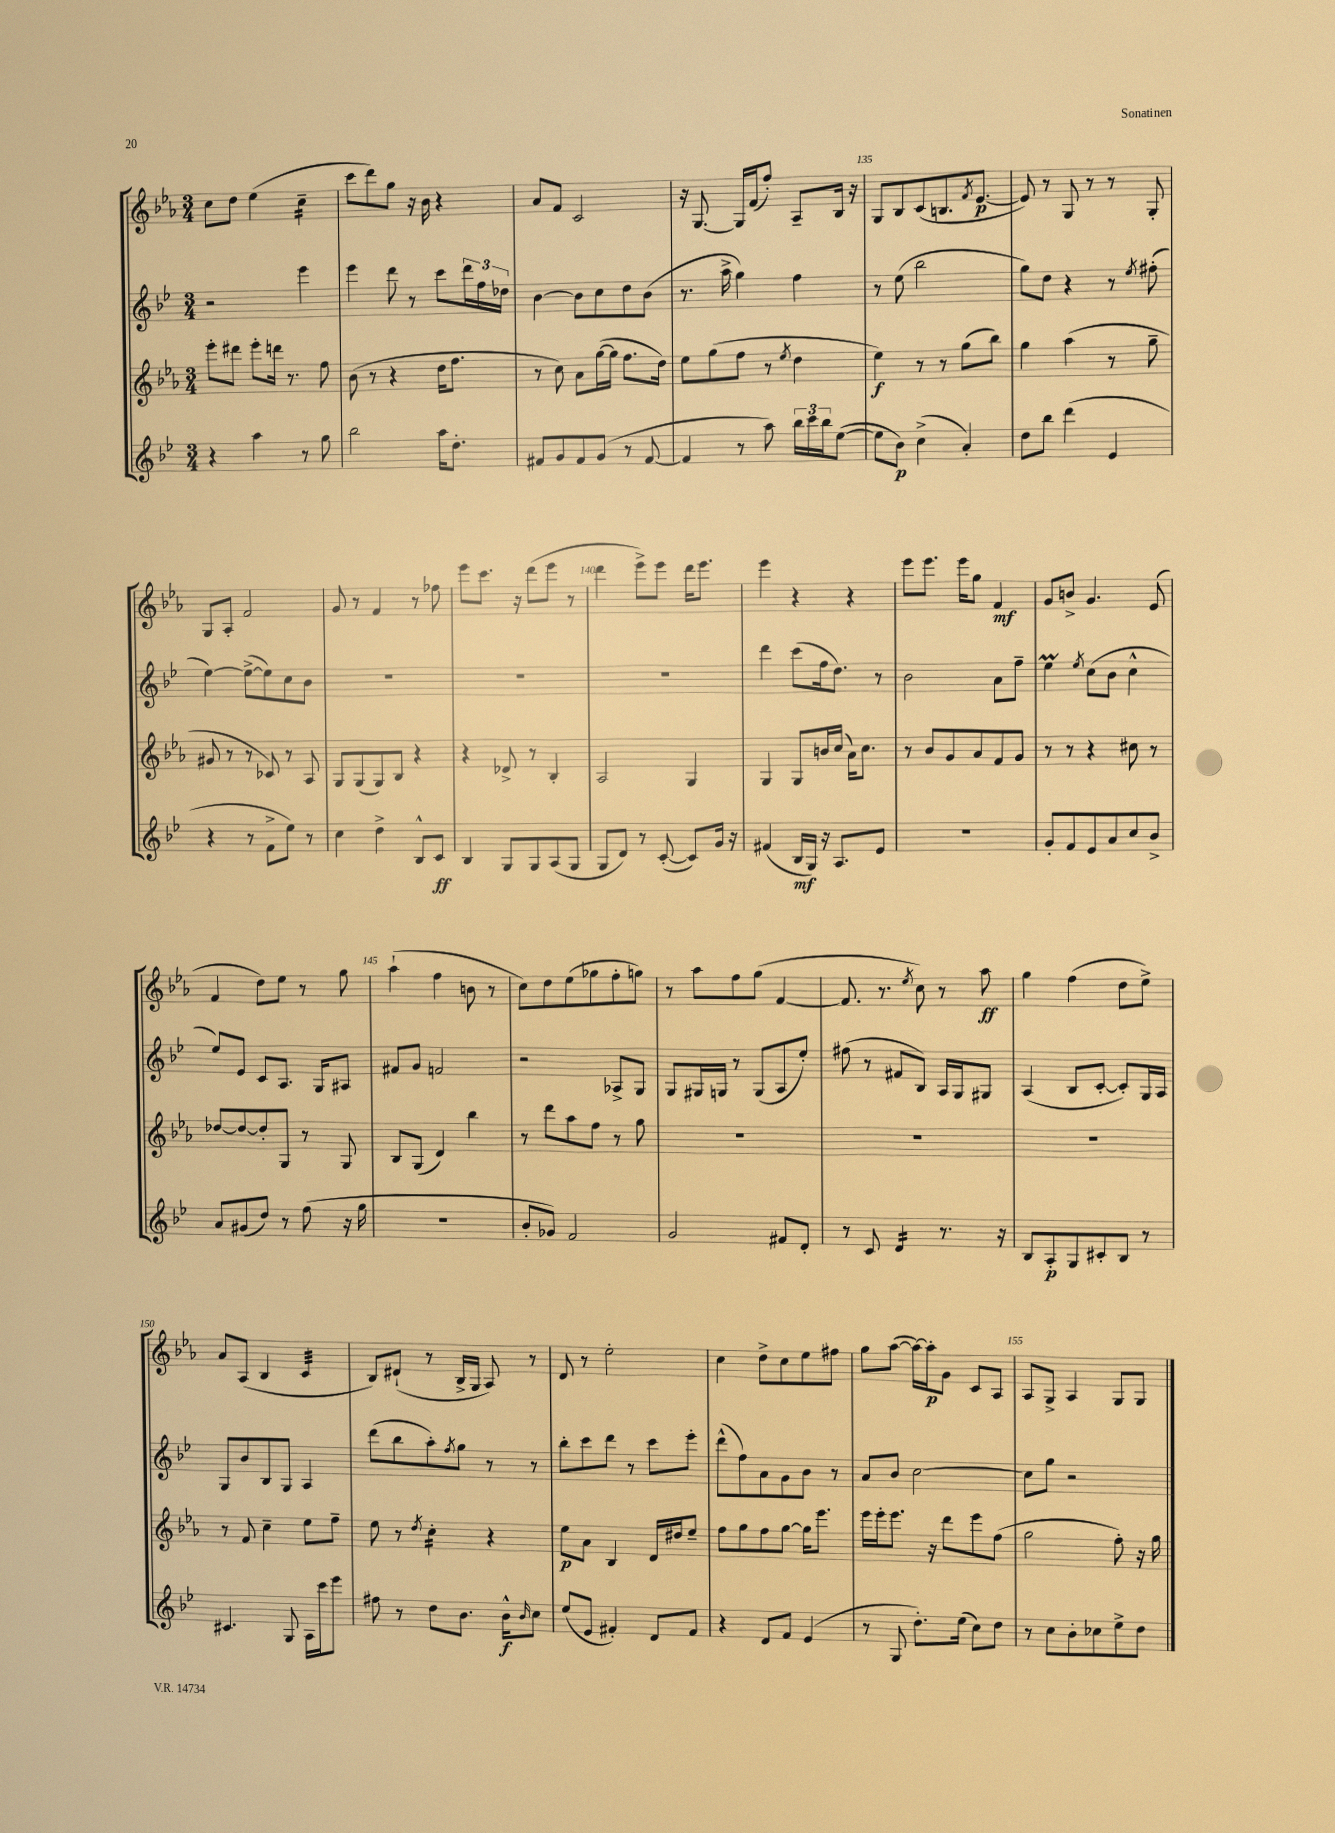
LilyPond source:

<<
\new StaffGroup <<
\new Staff = "s0" {
    \clef treble \key ees \major \numericTimeSignature \time 3/4
    c''8 d''8 ees''4( c''4:16-- |
    c'''8 d'''8) g''8 r16 bes'16 r4 |
    aes'8 f'8 c'2 |
    r16 g8.~ g16 f'16( f''8-.) aes8-- bes16 r16 |
    g8 bes8 c'8( b8. \acciaccatura { f'8 } ees'8.~\p |
    ees'8) r8 g8 r8 r8 g8-. |
    g8 aes8-. f'2 |
    g'8 r8 f'4 r8 fes''8 |
    ees'''8 c'''8. r16 d'''8( ees'''8 r8 |
    d'''4 ees'''8->) ees'''8 d'''16 ees'''8. |
    ees'''4 r4 r4 |
    ees'''8 ees'''8. ees'''16 g''8 f'4\mf |
    g'8 b'8-> g'4. ees'8( |
    f'4 d''8) ees''8 r8 g''8 |
    aes''4-!( f''4 b'8 r8 |
    c''8) d''8 ees''8( ges''8 f''8-. g''8) |
    r8 aes''8 f''8 g''8( f'4~ |
    f'8. r8. \acciaccatura { ees''8 } c''8) r8 aes''8\ff |
    g''4 f''4( d''8 ees''8->) |
    aes'8 aes8( bes4 c'4:32 |
    bes8) dis'8-!( r8 bes16-> g16 aes8) r8 |
    d'8 r8 ees''2-. |
    c''4 d''8-> c''8 ees''8 fis''8 |
    g''8 aes''8~( aes''16~) aes''16-.\p g'8 c'8 aes8 |
    aes8 g8-> aes4 g8 g8 \bar "|." |
}
\new Staff = "s1" {
    \clef treble \key bes \major \numericTimeSignature \time 3/4
    r2 ees'''4 |
    ees'''4 d'''8 r8 c'''8 \tuplet 3/2 { d'''16 f''16 des''16 } |
    bes'4~ bes'8 c''8 d''8 bes'8( |
    r8. a''16-> g''4) f''4 |
    r8 ees''8( bes''2 |
    g''8) d''8 r4 r8 \acciaccatura { ees''8 } fis''8-.( |
    ees''4~) ees''8~->( ees''8) c''8 bes'8 |
    R2. |
    R2. |
    R2. |
    d'''4 c'''8( f''16 d''8.) r8 |
    bes'2 a'8 f''8-- |
    ees''4\prall \acciaccatura { ees''8 } c''8( bes'8 c''4-^ |
    ees''8) ees'8 c'8 a8. g16 ais8 |
    fis'8 g'8 f'2 |
    r2 aes8-> g8 |
    g8 gis16 g16 r8 g8( a8 ees''8-.) |
    fis''8( r8 fis'8 bes8) a16 g16 gis8 |
    a4( bes8 c'8~-. c'8-.) g16 a16 |
    g8 bes'8 bes8 g8 a4 |
    d'''8( bes''8 a''8-.) \acciaccatura { f''8 } g''8 r8 r8 |
    bes''8-. c'''8 d'''8 r8 c'''8 ees'''8-. |
    d'''8-^( f''8) a'8 g'8 bes'8 r8 |
    a'8 bes'8 c''2~ |
    c''8 g''8 r2 \bar "|." |
}
\new Staff = "s2" {
    \clef treble \key ees \major \numericTimeSignature \time 3/4
    ees'''8-. dis'''8 ees'''8-. d'''16 r8. f''8 |
    bes'8( r8 r4 d''16 f''8. |
    r8 c''8) aes'8 g''16~( g''16 f''8. d''16) |
    ees''8 g''8( f''8 r8 \acciaccatura { ees''8 } d''4 |
    ees''4\f) r8 r8 g''8( bes''8) |
    g''4 aes''4( r8 g''8-- |
    gis'8 r8 r8 ces'8) r8 aes8 |
    g8 g8( g8) bes8 r4 |
    r4 des'8-> r8 bes4-. |
    aes2 g4 |
    g4 g8 b'16 c''16( aes'16) c''8. |
    r8 bes'8 g'8 aes'8 f'8 g'8 |
    r8 r8 r4 cis''8 r8 |
    des''8~ des''8~ des''8-. g8 r8 g8 |
    bes8 g8( d'4) bes''4 |
    r8 d'''8 aes''8 f''8 r8 g''8 |
    R2. |
    R2. |
    R2. |
    r8 f'8 c''4-- ees''8 f''8-- |
    ees''8 r8 \acciaccatura { d''8 } c''4:16-. r4 |
    ees''8\p aes'8 bes4 d'16 dis''16 ees''8-- |
    f''8 g''8 f''8 g''8~ g''16 ees'''8. |
    ees'''16 ees'''16-. ees'''8. r16 d'''8 ees'''8 f''8( |
    g''2 f''8-.) r16 g''16 \bar "|." |
}
\new Staff = "s3" {
    \clef treble \key bes \major \numericTimeSignature \time 3/4
    r4 a''4 r8 g''8 |
    bes''2 a''16 d''8.-. |
    fis'8 g'8 fis'8 g'8( r8 fis'8~ |
    fis'4 r8 a''8) \tuplet 3/2 { bes''16 c'''16 bes''16 } ees''8~( |
    ees''8 bes'8\p) c''4->( a'4-.) |
    d''8 bes''8 d'''4( ees'4 |
    r4 r8 f'8-> ees''8) r8 |
    c''4 d''4-> bes8-^ c'8\ff |
    bes4 g8 g8 a8( g8 |
    g8 d'8) r8 c'8~-.( c'8) g'16 r16 |
    fis'4( bes16\mf g16) r16 a8. ees'8 |
    R2. |
    g'8-. f'8 ees'8 a'8 c''8 bes'8-> |
    a'8 gis'8( d''8) r8 f''8( r16 g''16 |
    R2. |
    bes'8-. ges'8) f'2 |
    g'2 fis'8 d'8-. |
    r8 c'8 d'4:16 r8. r16 |
    bes8 a8-.\p g8 cis'8-. bes8 r8 |
    cis'4. g8 a16 c'''16 ees'''8 |
    fis''8 r8 d''8 bes'8. bes'16-^\f \grace { bes'16 } c''8 |
    ees''8( ees'8 fis'4-.) d'8 fis'8 |
    r4 d'8 f'8 ees'4( |
    r8 g8 d''8.-.) ees''16( c''8) d''8 |
    r8 c''8 bes'8-. ces''8 ees''8-> d''8 \bar "|." |
}
>>
>>
\layout { \context { \Score currentBarNumber = #131 \override BarNumber.break-visibility = ##(#f #t #t) barNumberVisibility = #(every-nth-bar-number-visible 5) } }
